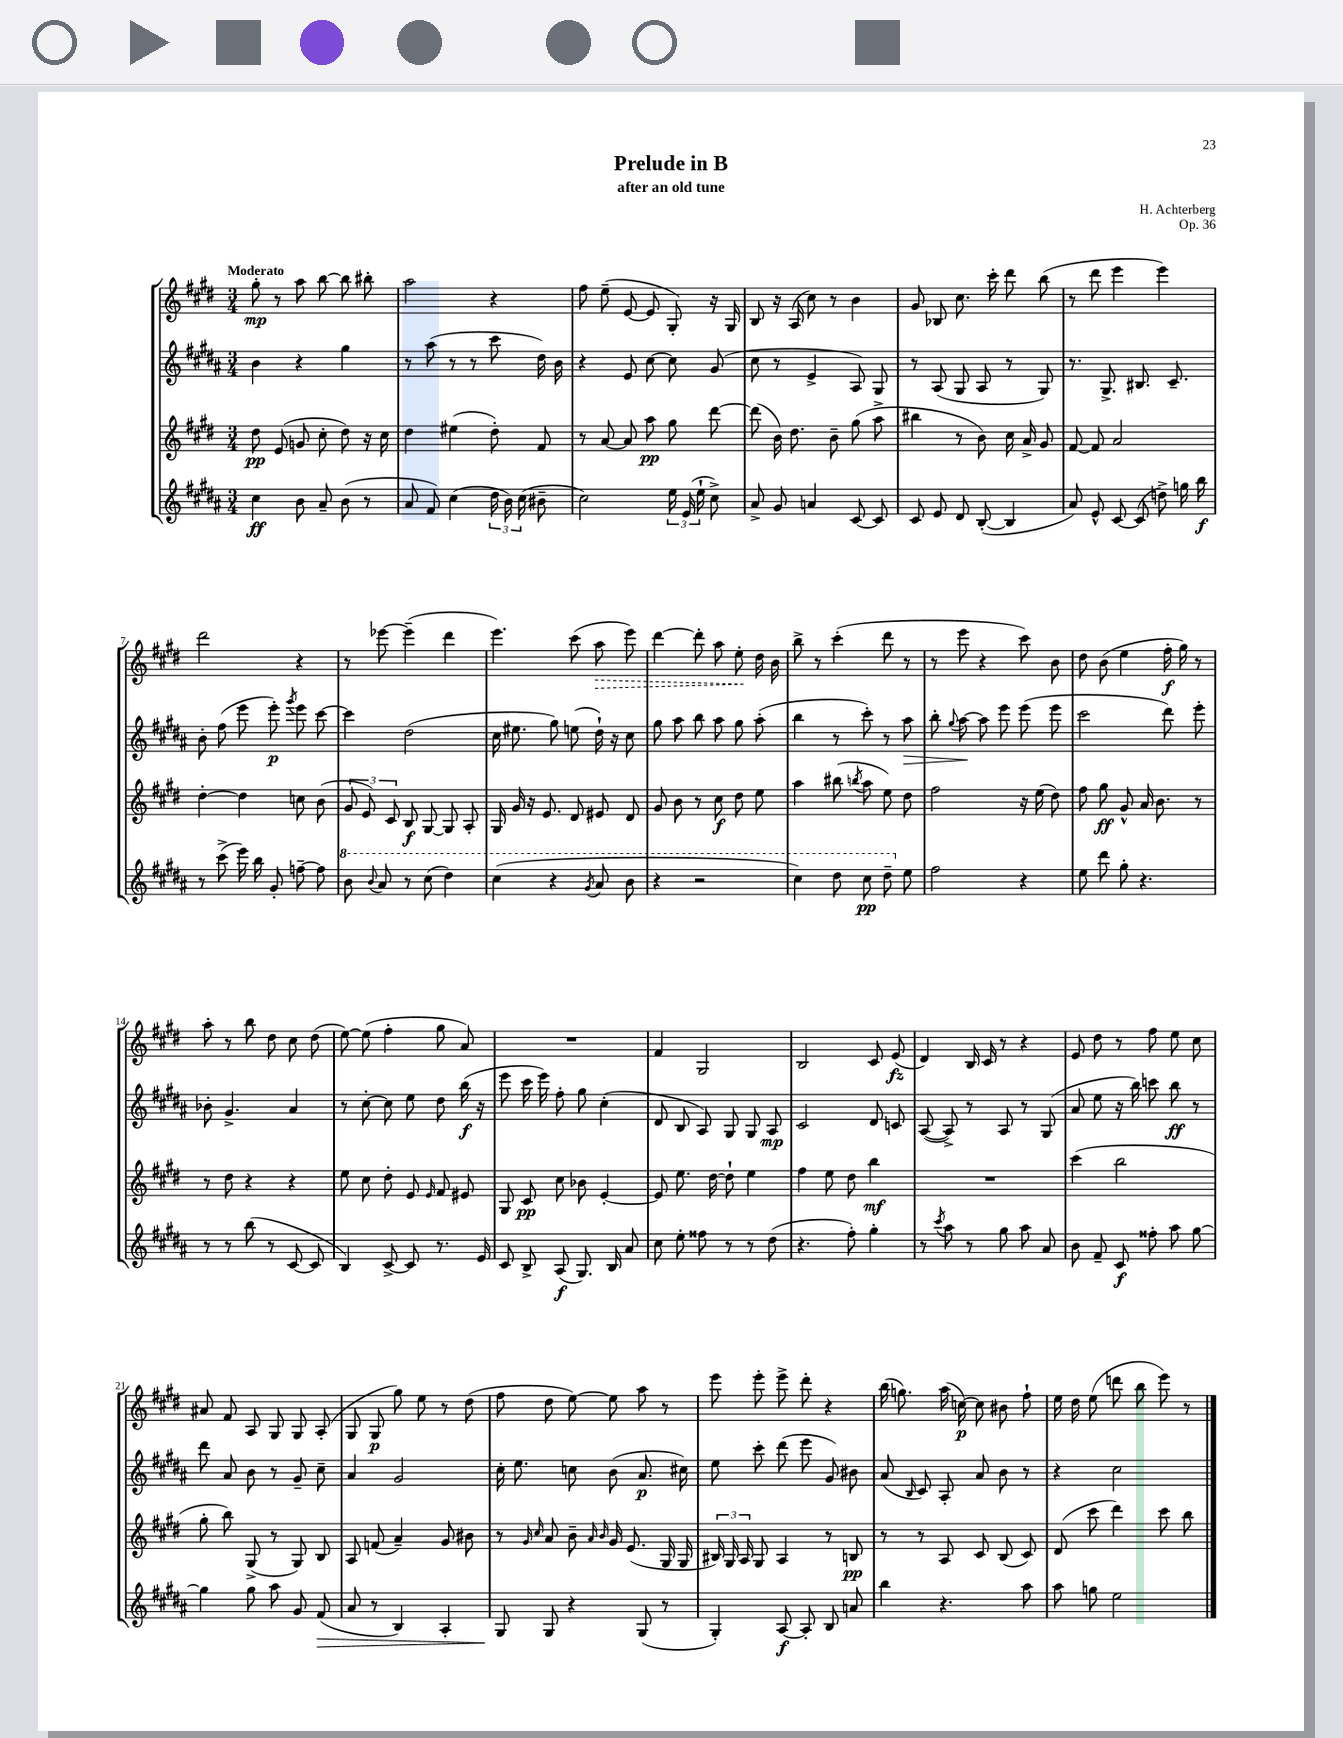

**kern	**kern	**kern	**kern
*staff4	*staff3	*staff2	*staff1
*clefG2	*clefG2	*clefG2	*clefG2
*k[f#c#g#d#a#]	*k[f#c#g#d#]	*k[f#c#g#d#a#]	*k[f#c#g#d#]
*M3/4	*M3/4	*M3/4	*M3/4
4cc#	8dd#	4b	8gg#'
.	(8e	.	8r
8b	8g	4r	8aa
8a#~	8cc#'	.	[8bb
(8b	8dd#)	4gg#	8bb]
8r	16r	.	8bb#'
.	16cc#	.	.
=	=	=	=
8a#	4dd#	8r	2aa
8f#)	.	(8aa#	.
(4cc#	(4ee#	8r	.
.	.	8r	.
24dd#	8dd#')	8ccc#	4r
24b)	.	.	.
(24cc#	.	.	.
8b#~	8f#	16dd#)	.
.	.	16b	.
=	=	=	=
2cc#)	8r	4r	8ff#
.	[8a	.	(8ee~
.	8a]	8e	[8e
.	8aa	[8cc#	8e]
24ee	8gg#	8cc#]	8G#')
(24e	.	.	.
24ee`	.	.	.
8cc#^)	[8ddd#	(8g#	16r
.	.	.	16G#
=	=	=	=
8a#^	(8ddd#]	8cc#	8B
8g#	16b)	8r	16r
.	8.dd#	.	(16A
4a	.	4e^	8cc#)
.	8b~	.	8r
[8c#	(8gg#	8A#)	4b
8c#]	8aa^	8G#	.
=	=	=	=
8c#	4bb#	8r	8g#
8e	.	(8A#	8B-
8d#	8r	8G#	8.cc#
([8B'	8b)	8A#	.
.	.	.	16ccc#'
4B]	16cc#	8r	8ddd#
.	16a^	.	.
.	8g#	8G#)	(8bb
=	=	=	=
8a#)	[8f#	8.r	8r
8e^^	8f#]	.	8ddd#
.	.	8.G#^	.
[8c#	2a	.	4eee
(8c#]	.	8.B#	.
8dd^)	.	.	4eee)
.	.	8.c#~	.
16gg	.	.	.
16bb	.	.	.
=	=	=	=
8r	[4dd#'	8b'	2ddd#
(8ccc#^	.	(8ff#	.
16eee)	4dd#]	8eee	.
16bb	.	.	.
8g#'	.	8eee')	.
.	.	8qggg#	.
[8ff~	8cc	8eee	4r
8ff]	(8b	[8ccc#	.
=	=	=	=
8bb	12g#	4ccc#]	8r
.	12e)	.	.
8qqbb	.	.	.
8aa#	.	.	[8eee-
.	12c#	.	.
8r	8B	(2dd#	(4eee-~]
(8ccc#	[8G#	.	.
4ddd#)	8G#]	.	4ddd#
.	8A'	.	.
=	=	=	=
(4ccc#	16G#	16cc#	4.eee)
.	16g#	8.ee#	.
.	16r	.	.
.	8.e	.	.
4r	.	8gg#)	.
.	8d#	(8ee	(8ccc#
8qgg#	.	.	.
8aa#	8e#	16dd#`)	8aa
.	.	16r	.
8bb	8d#	8cc#	8eee)
=	=	=	=
4r	8g#	8gg#	[4ddd#
.	8b	8aa#	.
2r	8r	8bb	8ddd#']
.	8cc#	8aa#	8aa
.	8dd#	8gg#	8ee'
.	8ee	(8aa#'	16dd#
.	.	.	16b
=	=	=	=
4ccc#)	4aa	4bb	8bb^
.	.	.	8r
8ddd#	(8bb#	8r	(4ccc#'
.	8qbb	.	.
8ccc#	8aa	8ccc#')	.
8ddd#~	8ee)	8r	8ddd#
8ee	8dd#	8aa#	8r
=	=	=	=
2ff#	2ff#	8bb'	8r
.	.	8qqgg#	.
.	.	[8aa#	8eee
.	.	8aa#]	4r
.	.	8eee	.
4r	16r	(8eee	8ccc#)
.	(16ee	.	.
.	8dd#)	8eee	8b
=	=	=	=
8ee	8ff#	2ccc#	8dd#
8ddd#	8gg#	.	(8b
8gg#'	8g#^^	.	4ee
4.r	16a	.	.
.	8.b	.	.
.	.	8ddd#)	16ff#'
.	.	.	16gg#)
.	8r	8eee'	8r
=	=	=	=
8r	8r	8b-'	8aa'
8r	8dd#	4.g#^	8r
(8bb	4r	.	8bb
8r	.	.	8dd#
[8c#	4r	4a#	8cc#
8c#]	.	.	(8dd#
=	=	=	=
4B)	8ee	8r	[8ee)
.	8cc#	[8cc#'	(8ee]
[8c#^	8dd#'	8cc#]	4ff#'
8c#]	8e	8ee	.
.	16qqe	.	.
8.r	8f#	8dd#	8gg#
.	8e#	(16bb	8a)
16e	.	16r	.
=	=	=	=
8c#	8G#	8eee	2.r
8B^	8c#	16ccc#	.
.	.	16eee)	.
(8A#	8cc#	8ff#'	.
8.G#)	8b-	8gg#	.
.	[4e'	(4cc#'	.
16B	.	.	.
8a#	.	.	.
=	=	=	=
8cc#	8e]	8d#	4f#
8ee'	8.ee	8B	.
8ff##	.	8A#)	2G#
.	[16dd#	.	.
8r	8dd#`]	8G#	.
8r	4ee	8G#	.
(8dd#	.	8A#	.
=	=	=	=
4.r	4ff#	2c#	2B
.	8ee	.	.
8ff#')	8dd#	.	.
4gg#'	4bb	8d#	8c#
.	.	8c	(8e
=	=	=	=
8r	2.r	([8A#	4d#)
8qccc#	.	.	.
8aa#	.	8A#^])	.
8r	.	8r	16B
.	.	.	16c#
8gg#	.	8A#	8r
8aa#	.	8r	4r
8a#	.	(8G#	.
=	=	=	=
8b	(4ccc#	8a#	8e
8f#~	.	8ee	8dd#
8c#	2bb	16r	8r
.	.	16bb)	.
8ff##'	.	8ccc	8ff#
8aa#	.	8bb	8ee
[8gg#	.	8r	8cc#
=	=	=	=
4gg#]	8gg#'	8ddd#	8a#
.	8bb)	8a#	8f#
8gg#	(8G#^	8b	8A
8aa#	8r	8r	8G#
8g#	8G#)	8g#~	8G#
(8f#	8B	8cc#~	(8A'
=	=	=	=
8a#	8A	4a#	8G#
8r	(8f	.	8G#
4B)	4a~)	2g#	8gg#)
.	.	.	8ee
4A#'	8g#	.	8r
.	8b#	.	(8dd#
=	=	=	=
8G#	8r	16cc#'	8ff#
.	.	8.ee	.
.	16qqg#	.	.
.	16qqcc#	.	.
8G#	8a	.	8dd#
4r	8b~	8cc	[8ee)
.	16qqa	.	.
.	16qqb	.	.
.	16g#	(8b	8ee]
.	(8.e	.	.
(8G#	.	8.a#	8aa
8r	16G#	.	8r
.	16G#	16cc#)	.
=	=	=	=
4G#')	24B#)	8ee	8eee
.	24G#	.	.
.	24A	.	.
.	8G#	8ccc#'	8eee'
[8A#	4A	(8ddd#	8eee^
8A#']	.	8eee	8ddd#'
8B	8r	8g#)	4r
8a	8B	8b#	.
=	=	=	=
4bb	8r	(8a#	(16bb
.	.	.	8.gg)
.	.	16qqB	.
.	8r	8c#)	.
4.r	8A	8A#'	(16aa
.	.	.	[16cc)
.	8c#	8a#	8cc]
.	(8B	8b	8b#
8aa#	8c#)	8r	8ff#`
=	=	=	=
8aa#	(8d#	4r	16ee
.	.	.	16dd#
8gg	8ccc#	.	(8ee
2ee	4ddd#)	2cc#	8ddd
.	.	.	8bb
.	8ccc#	.	8eee)
.	8bb	.	8r
==	==	==	==
*-	*-	*-	*-
